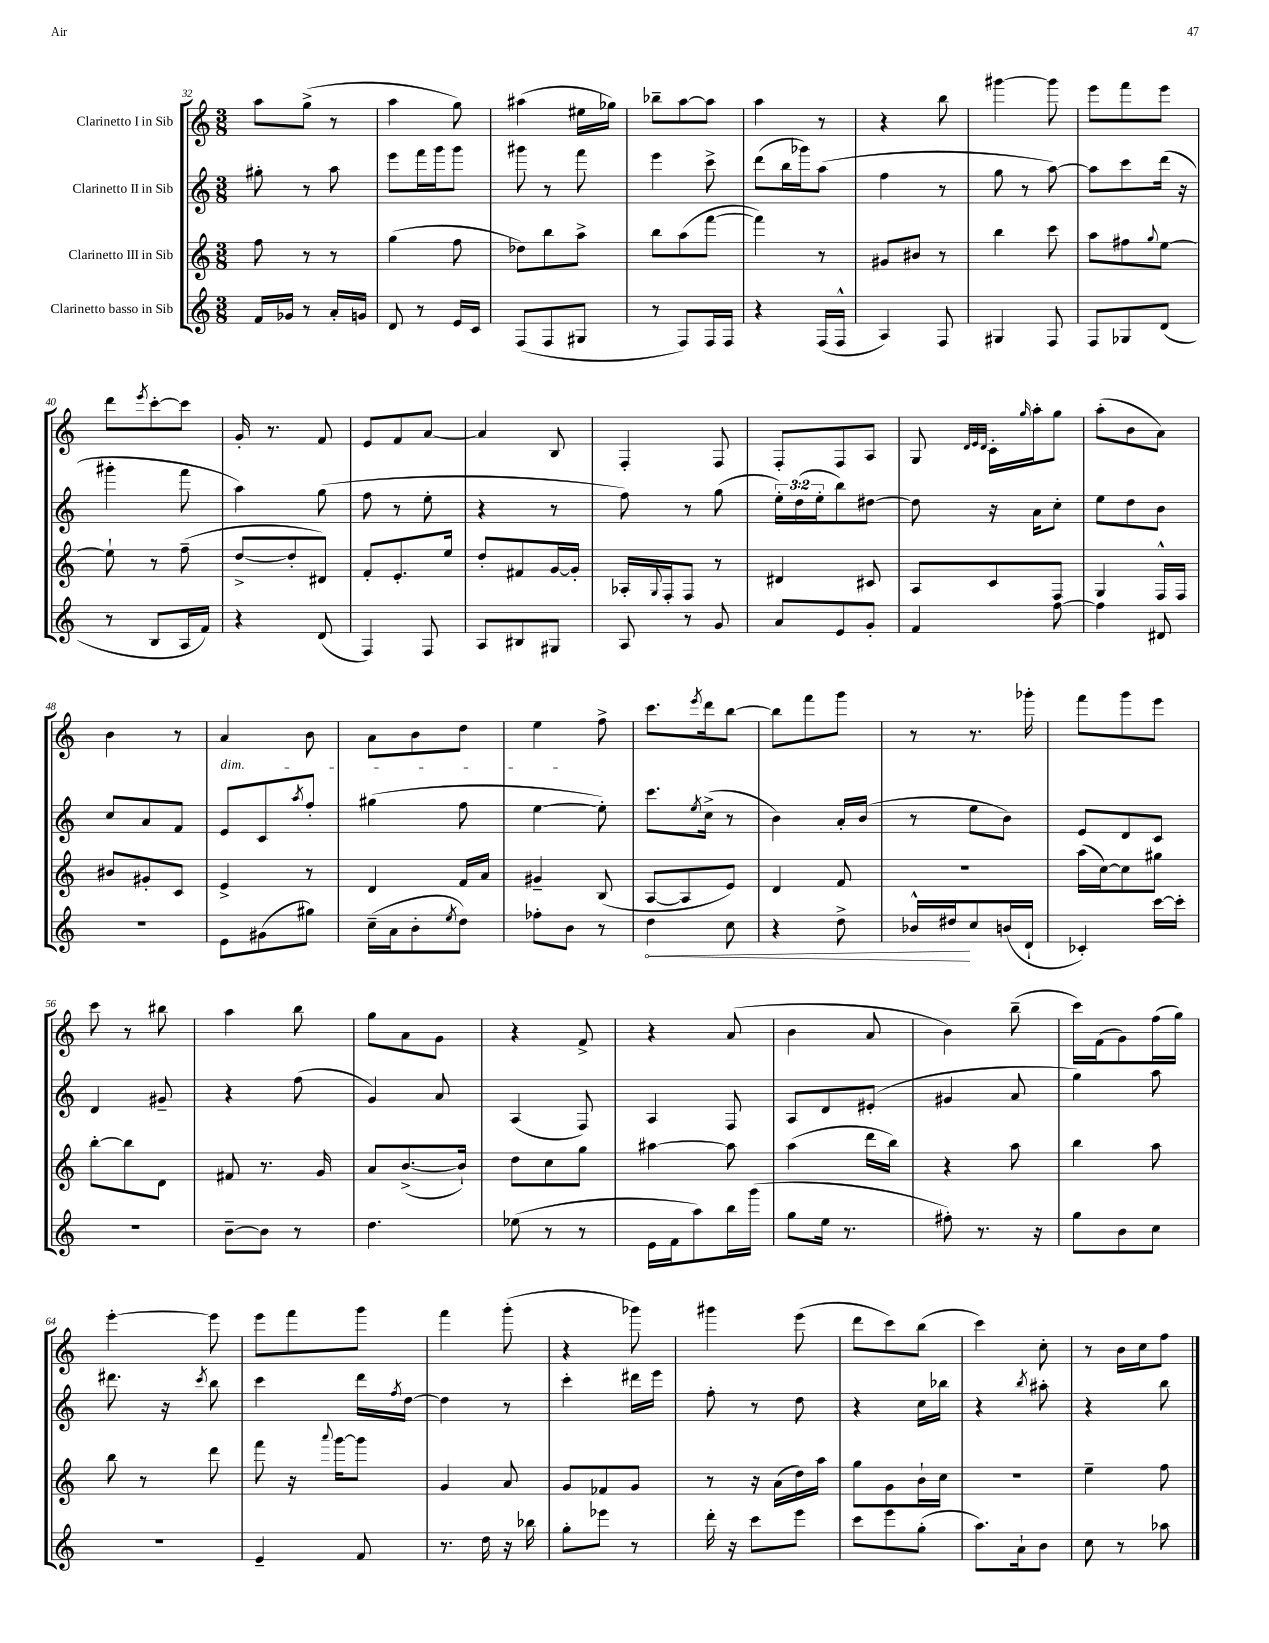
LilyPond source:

<<
\new StaffGroup <<
\new Staff = "s0" \with { instrumentName = "Clarinetto I in Sib" } {
    \clef treble \key c \major \numericTimeSignature \time 3/8
    a''8 g''8->( r8 |
    a''4 g''8) |
    ais''4( eis''16 ges''16) |
    bes''8-- a''8~ a''8 |
    a''4 r8 |
    r4 b''8 |
    gis'''4~ gis'''8 |
    e'''8 f'''8 e'''8 |
    d'''8 \acciaccatura { e'''8 } c'''8~-. c'''8 |
    g'16-. r8. f'8 |
    e'8 f'8 a'8~ |
    a'4 b8 |
    f4-. f8 |
    f8-. f8 a8 |
    g8 \grace { d'32 e'32 d'32 } c'16-. \grace { g''16 } a''16-. g''8 |
    a''8-.( b'8 a'8) |
    b'4 r8 |
    a'4\dim b'8 |
    a'8 b'8 d''8 |
    e''4\! f''8-> |
    c'''8. \acciaccatura { e'''8 } d'''16 b''8~ |
    b''8 f'''8 g'''8 |
    r8 r8. ges'''16-. |
    f'''8 g'''8 e'''8 |
    c'''8 r8 bis''8 |
    a''4 b''8 |
    g''8 a'8 g'8 |
    r4 f'8-> |
    r4 a'8( |
    b'4 a'8 |
    b'4) b''8--( |
    c'''16) f'16( g'8) f''16( g''16) |
    e'''4~-. e'''8 |
    e'''8 f'''8 g'''8 |
    f'''4 g'''8-.( |
    r4 ges'''8) |
    gis'''4 e'''8( |
    d'''8 c'''8) b''8( |
    c'''4) c''8-. |
    r8 b'16 c''16 f''8 \bar "|." |
}
\new Staff = "s1" \with { instrumentName = "Clarinetto II in Sib" } {
    \clef treble \key c \major \numericTimeSignature \time 3/8 \override Staff.TupletNumber.text = #tuplet-number::calc-fraction-text
    gis''8-. r8 a''8 |
    e'''8 f'''16 g'''16 g'''8 |
    gis'''8 r8 f'''8 |
    e'''4 c'''8-> |
    d'''8( b''16 ges'''16) a''8( |
    f''4 r8 |
    g''8 r8 a''8~) |
    a''8 c'''8 d'''16( r16 |
    gis'''4-. f'''8 |
    a''4) g''8( |
    f''8 r8 e''8-. |
    r4 r8 |
    f''8) r8 g''8( |
    \tuplet 3/2 { e''16-.) d''16( e''16-. } b''8) dis''8~ |
    dis''8 r16 a'16 c''8-. |
    e''8 d''8 b'8 |
    c''8 a'8 f'8 |
    e'8 c'8 \acciaccatura { a''8 } f''8-. |
    gis''4( f''8 |
    e''4~ e''8-.) |
    c'''8. \acciaccatura { e''8 } c''16->( r8 |
    b'4) a'16-. b'16( |
    r8 e''8 b'8) |
    e'8 d'8 c'8 |
    d'4 gis'8-- |
    r4 f''8( |
    g'4) a'8 |
    a4( f8) |
    a4 f8 |
    a8 d'8 eis'8-.( |
    gis'4 a'8 |
    g''4) a''8 |
    dis'''8. r16 \acciaccatura { c'''8 } b''8 |
    c'''4 d'''16 \acciaccatura { f''8 } d''16~ |
    d''4 r8 |
    c'''4-. dis'''16 e'''16 |
    f''8-. r8 d''8 |
    r4 c''16 bes''16 |
    r4 \acciaccatura { b''8 } ais''8-. |
    r4 b''8 \bar "|." |
}
\new Staff = "s2" \with { instrumentName = "Clarinetto III in Sib" } {
    \clef treble \key c \major \numericTimeSignature \time 3/8
    f''8 r8 r8 |
    g''4( f''8 |
    des''8) b''8 a''8-> |
    b''8 a''8( f'''8~ |
    f'''4) r8 |
    gis'8 bis'8 r8 |
    b''4 c'''8 |
    a''8 fis''8 \appoggiatura { g''8 } e''8~ |
    e''8-! r8 f''8--( |
    d''8~-> d''8-. dis'8) |
    f'8-. e'8.-. e''16 |
    d''8-. fis'8 g'16~ g'16-. |
    aes16-. \appoggiatura { g8 } f16-. f8 r8 |
    dis'4 cis'8 |
    a8 c'8 f8 |
    g4 f16-^ f16 |
    bis'8 gis'8-. c'8 |
    e'4-> r8 |
    d'4 f'16 a'16 |
    gis'4-- b8( |
    a8~ a8 e'8) |
    d'4 f'8 |
    R4. |
    a''16( c''16~) c''8 gis''8 |
    b''8~-. b''8 d'8 |
    fis'8 r8. g'16 |
    a'8 b'8.~->( b'16-!) |
    d''8 c''8 g''8 |
    ais''4~ ais''8 |
    a''4( d'''16 b''16) |
    r4 a''8 |
    b''4 a''8 |
    b''8 r8 d'''8 |
    f'''8 r16 \appoggiatura { a'''8 } g'''16~ g'''8 |
    g'4 a'8 |
    g'8 fes'8 g'8 |
    r8 r16 a'16( d''16) a''16 |
    g''8 g'8 b'16-! c''16 |
    R4. |
    e''4-- f''8 \bar "|." |
}
\new Staff = "s3" \with { instrumentName = "Clarinetto basso in Sib" } {
    \clef treble \key c \major \numericTimeSignature \time 3/8
    f'16 ges'16 r8 a'16-. g'16 |
    d'8 r8 e'16 c'16 |
    f8( f8 gis8 |
    r8 f8) f16 f16 |
    r4 f16( f16-^ |
    a4) f8 |
    gis4 f8 |
    f8 ges8 d'8( |
    r8 b8 a16 f'16) |
    r4 d'8( |
    f4) f8 |
    a8 bis8 gis8 |
    a8 r8 g'8 |
    a'8 e'8 g'8-. |
    f'4 f''8~ |
    f''4 dis'8 |
    r4. |
    e'8 gis'8( gis''8) |
    c''16--( a'16 b'8-. \acciaccatura { e''8 } d''8) |
    fes''8-. b'8 r8 |
    \once \override Hairpin.circled-tip = ##t d''4\< c''8 |
    r4 d''8-> |
    bes'16-^ dis''16\! c''8 b'16( d'16-! |
    ces'4-.) c'''16~ c'''16-. |
    R4. |
    b'8~-- b'8 r8 |
    d''4. |
    ees''8( r8 r8 |
    e'16 f'16 a''8) b''16 g'''16( |
    g''8 e''16 r8. |
    fis''8-.) r8. r16 |
    g''8 b'8 c''8 |
    R4. |
    e'4-- f'8 |
    r8. d''16 r16 bes''16 |
    g''8-. ees'''8 r8 |
    d'''16-. r16 c'''8 e'''8 |
    c'''8 e'''8 g''8-.( |
    a''8.) a'16-! b'8 |
    c''8 r8 aes''8 \bar "|." |
}
>>
>>
\layout { \context { \Score currentBarNumber = #32 } }
